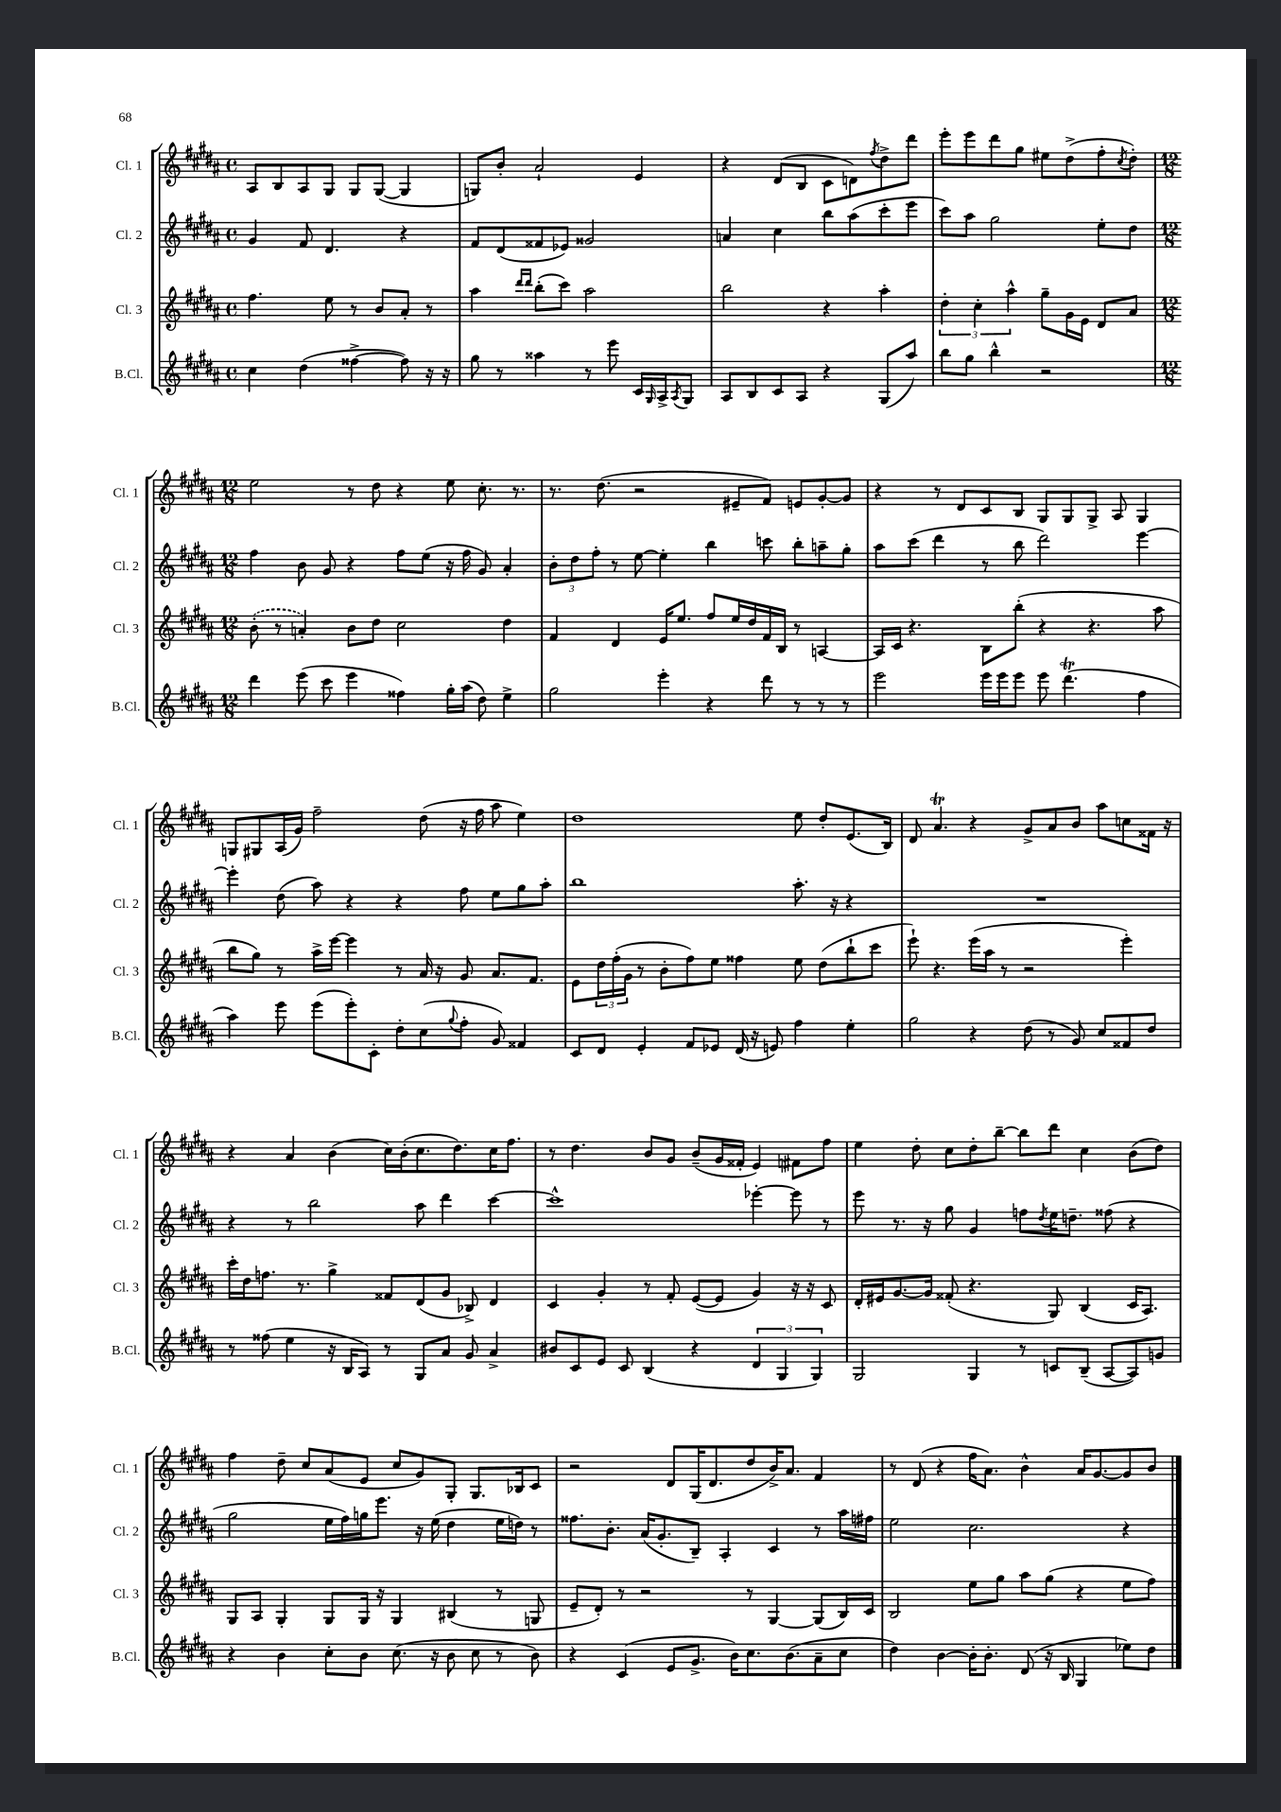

**kern	**kern	**kern	**kern
*staff4	*staff3	*staff2	*staff1
*clefG2	*clefG2	*clefG2	*clefG2
*k[f#c#g#d#a#]	*k[f#c#g#d#a#]	*k[f#c#g#d#a#]	*k[f#c#g#d#a#]
*M4/4	*M4/4	*M4/4	*M4/4
*met(c)	*met(c)	*met(c)	*met(c)
4cc#\	4.ff#\	4g#/	8A#/L
.	.	.	8B/
(4dd#\	.	8f#/	8A#/
.	8ee\	4.d#/	8G#/J
[4ff##^\	8r	.	8G#/L
.	8b/L	.	([8G#/J
8ff##\])	8a#'/J	4r	4G#/]
16r	8r	.	.
16r	.	.	.
=	=	=	=
8gg#\	4aa#\	8f#/L	8G/L)
8r	.	(8d#/	8b'/J
.	16qqddd#/LL	.	.
.	16qqddd#/JJ	.	.
4aa##\	(8bb'\L	8f##/	2a#`/
.	8ccc#\J)	8e-/J)	.
8r	2aa#\	2g##/	.
8eee\	.	.	.
16c#/LL	.	.	4e/
16qqG#/	.	.	.
16A#^/J	.	.	.
8qA#/	.	.	.
8G#/J	.	.	.
=	=	=	=
8A#/L	2bb\	4a/	4r
8B/	.	.	.
8c#/	.	4cc#\	(8d#/L
8A#/J	.	.	8B/J
4r	4r	8bb\L	8c#\L
.	.	(8aa#\	8d\)
.	.	.	8qff#/
(8G#/L	4aa#'\	8ccc#'\	8dd#^\
8aa#/J)	.	8eee\J	8ddd#\J
=	=	=	=
8bb\L	6dd#'\	8ccc#\L)	8eee'\L
8gg#\J	.	8aa#\J	8eee\
.	6cc#'\	.	.
4bb^^\	.	2gg#\	8ddd#\
.	6aa#^^\	.	.
.	.	.	8gg#\J
2r	8gg#~\L	.	8ee#\L
.	16g#\L	.	(8dd#^\
.	16e\JJ	.	.
.	8d#/L	8ee'\L	8ff#'\
.	.	.	8qcc#/
.	8a#/J	8dd#\J	8dd#'\J)
=	=	=	=
*M12/8	*M12/8	*M12/8	*M12/8
4ddd#\	(8b'\	4ff#\	2ee\
.	8r	.	.
(8eee\	4a'/)	8b\	.
8ccc#\	.	8g#/	.
4eee\	8b\L	4r	8r
.	8dd#\J	.	8dd#\
4ff##\)	2cc#\	8ff#\L	4r
.	.	(8ee\J	.
16gg#'\LL	.	16r	8ee\
(16aa#\JJ	.	16ff#\	.
8dd#\)	.	8g#/)	8.cc#'\
4ee^\	4dd#\	4a#'/	.
.	.	.	8.r
=	=	=	=
2gg#\	4f#/	12b'\L	8.r
.	.	12dd#\	.
.	.	12ff#'\J	.
.	.	.	(8.dd#\
.	4d#/	8r	.
.	.	[8ee\	2r
4eee'\	16e/LK	4ee'\]	.
.	8.ee/J	.	.
4r	8ff#/L	4bb\	.
.	16ee/L	.	8e#~/L
.	16dd#/	.	.
8ddd#\	16f#/	8ccc\	8f#/J)
.	16B/JJ	.	.
8r	8r	8bb'\L	8e/L
8r	[4A/	8aa~\	[8g#'/
8r	.	8gg#'\J	8g#/]J
=	=	=	=
2eee\	16A/]LL	8aa#\L	4r
.	16c#/JJ	.	.
.	4.r	(8ccc#\J	.
.	.	4ddd#\	8r
.	.	.	8d#/L
16eee\LL	8B\L	8r	8c#/
16eee\J	.	.	.
8eee\J	(8bb'\J	8bb\	8B/J
8eee\	4r	2ddd#\)	8G#/L
(4.ddd#\	.	.	8G#/
.	4.r	.	8G#^/J
.	.	.	8A#/
4ff#\	.	[4eee\	4G#/
.	8aa#\	.	.
=	=	=	=
4aa#\)	8bb\L	4eee'\]	8G/L
.	8gg#\J)	.	8G#/
8eee\	8r	(8dd#\	(16A#/L
.	.	.	16g#/JJ)
(8eee\L	16aa#^\LL	8aa#\)	2ff#~\
.	[16eee\JJ	.	.
8eee'\)	4eee\]	4r	.
8c#'\J	.	.	.
8dd#'\L	8r	4r	.
(8cc#\	16a#/	.	(8dd#\
.	16r	.	.
8qqgg#/	.	.	.
8ff#'\J	8g#/	8ff#\	16r
.	.	.	16ff#\
8g#/)	8.a#/L	8ee\L	8aa#\
4f##/	.	8gg#\	4ee\)
.	8.f#/J	.	.
.	.	8aa#'\J	.
=	=	=	=
8c#/L	8e\L	1bb	1dd#
8d#/J	24dd#\L	.	.
.	(24ff#'\	.	.
.	24g#\JJ	.	.
4e'/	8r	.	.
.	8b'\L	.	.
8f#/L	8ff#\)	.	.
8e-/J	8ee\J	.	.
(16d#/	4ff##\	.	.
16r	.	.	.
8e/)	.	.	.
4ff#\	8ee\	8.aa#'\	8ee\
.	(8dd#\L	.	8dd#'/L
.	.	16r	.
4ee'\	8bb`\	4r	(8.e/
.	8ccc#\J	.	.
.	.	.	16B/Jk)
=	=	=	=
2gg#\	8eee`\)	1.r	8d#/
.	4.r	.	4.a#/
4r	(16eee\LL	.	4r
.	16aa#\JJ	.	.
.	8r	.	.
(8dd#\	2r	.	8g#^/L
8r	.	.	8a#/
8g#/)	.	.	8b/J
8cc#/L	.	.	8aa#\L
8f##/	4eee'\)	.	8cc\
8dd#/J	.	.	16f##\Jk
.	.	.	16r
=	=	=	=
8r	16ccc#'\LL	4r	4r
.	16dd#\J	.	.
(8ff##\	8.ff\J	.	.
4ee\	.	8r	4a#/
.	8.r	.	.
.	.	2bb\	.
16r	4gg#^\	.	(4b\
16B/LK	.	.	.
8A#/J)	.	.	.
8r	8f##/L	.	16cc#\LL)
.	.	.	(16b'\J
8G#/L	(8d#/	8aa#\	8.cc#\
8a#/J	8g#/J	4ddd#\	.
.	.	.	8.dd#\)
8g#/	8B-^/)	.	.
4a#^/	4d#/	[4ccc#\	16cc#\K
.	.	.	8.ff#\J
=	=	=	=
8b#/L	4c#/	1ccc#^^]	8r
8c#/	.	.	4.dd#\
8e/J	4g#'/	.	.
8c#/	.	.	.
(4B/	8r	.	8b/L
.	8f#'/	.	8g#/J
4r	([8e/L	.	(8b~/L
.	8e/]J	.	16g#/L
.	.	.	16f##'/JJ
6d#/	4g#/)	[4eee-'\	4e/)
6G#/	.	.	.
.	16r	8eee-\]	8f#\L
.	16r	.	.
6G#/)	.	.	.
.	8c#/	8r	8ff#\J
=	=	=	=
2G#/	16d#'/LL	8eee\	4ee\
.	16e#/J	.	.
.	[8.g#/	8.r	.
.	.	.	8dd#'\
.	16g#/]Jk	16r	.
.	(8f##'/	8gg#\	8cc#\L
4G#/	4.r	4g#/	8dd#'\
.	.	.	[8bb~\J
8r	.	8ff\L	8bb\]L
.	.	8qdd#/	.
8c/L	8G#/)	16ee\K	8ddd#\J
.	.	8.dd~\J	.
(8B~/J	(4B/	.	4cc#\
[8A#/L	.	(8ff##\	.
8A#/])	16c#/LK	4r	(8b\L
.	8.A#/J)	.	.
8g/J	.	.	8dd#\J)
=	=	=	=
4r	8G#/L	2gg#\	4ff#\
.	8A#/J	.	.
4b\	4G#'/	.	8dd#~\
.	.	.	8cc#/L
8cc#'\L	8G#/L	16ee\LL	(8a#/
.	.	16ff#\)	.
8b\J	16G#/Jk	16gg\J	8e/J
.	16r	8.eee\J	.
(8.cc#\	4G#/	.	8cc#/L
.	.	16r	8g#/)
16r	.	(16ee\	.
8b\	(4B#/	4dd#\	8G#'/J
8cc#\	.	.	8.G#/L
8r	8r	16ee\LL	.
.	.	16dd\JJ)	16B-/k
8b\)	8G/	8r	8c#/J
=	=	=	=
4r	8e~/L	8.ff##\L	2r
.	8d#'/J)	.	.
.	.	8.b'\J	.
(4c#/	8r	.	.
.	2r	(16a#/LK	.
.	.	8.g#'/	.
8e/L	.	.	8d#/L
8.g#^/J	.	8B~/J)	(16G#/K
.	.	.	8.d#/
.	.	4A#'/	.
16b\LK)	.	.	.
8.cc#\	8r	.	8dd#/
.	[4G#/	4c#/	16b^/K)
(8.b\	.	.	8.a#/J
8a#~\	(8G#/]L	8r	4f#/
8cc#\J	16B/L)	16aa#\LL	.
.	16c#/JJ	16ff#\JJ	.
=	=	=	=
4dd#\)	2B/	2ee\	8r
.	.	.	(8d#/
[4b\	.	.	4r
16b'\]LK	8ee\L	2.cc#\	16ff#\LK
8.b'\J	.	.	8.a#\J)
.	8gg#\J	.	.
(8d#/	8aa#\L	.	4b^^\
16r	(8gg#\J	.	.
16B/	.	.	.
4G#/	4r	.	16a#/LK
.	.	.	[8.g#/
8ee-\L)	8ee\L	4r	8g#/]
8dd#\J	8ff#\J)	.	8b/J
==	==	==	==
*-	*-	*-	*-
